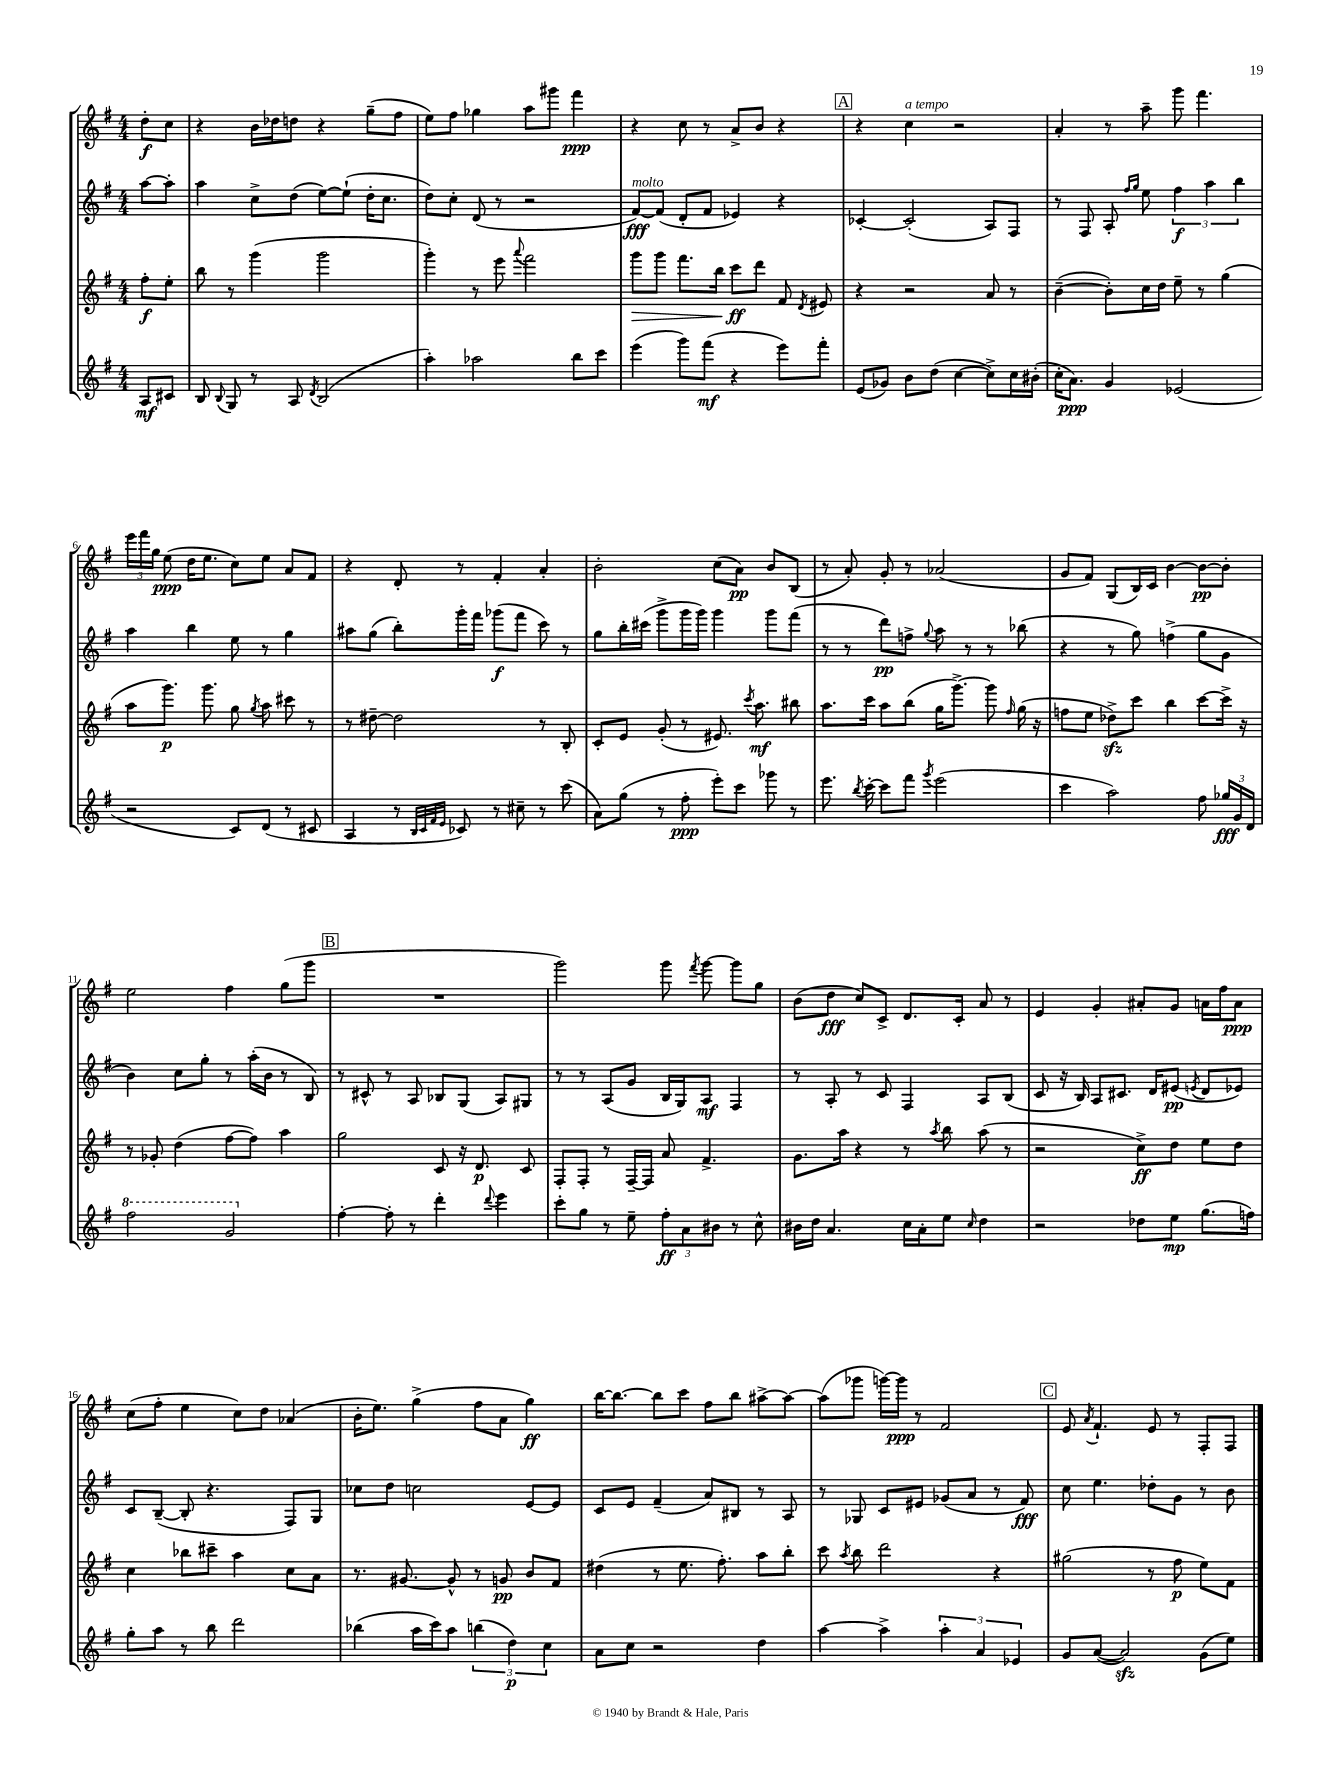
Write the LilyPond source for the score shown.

<<
\new StaffGroup <<
\new Staff = "s0" {
    \clef treble \key g \major \numericTimeSignature \time 4/4 \partial 4
    \autoBeamOff d''8[-.\f c''8] |
    r4 b'16[ des''16 d''8] r4 g''8[--( fis''8] |
    e''8[) fis''8] ges''4 a''8[ gis'''8] fis'''4\ppp |
    r4 c''8 r8 a'8[-> b'8] r4 |
    \mark \markup { \box "A" } r4 c''4^\markup { \italic "a tempo" } r2 |
    a'4-. r8 a''8-- g'''8 fis'''4. |
    \tuplet 3/2 { e'''16[ fis'''16 g''16] } e''8\ppp( d''16[ e''8.] c''8[) e''8] a'8[ fis'8] |
    r4 d'8-. r8 fis'4-. a'4-. |
    b'2-. c''8[( a'8]\pp) b'8[ b8]( |
    r8 a'8-.) g'8-. r8 aes'2( |
    g'8[ fis'8]) g8[( b16) c'16] b'4~ b'8[~\pp b'8]-. |
    e''2 fis''4 g''8[( g'''8] |
    \mark \markup { \box "B" } R1 |
    g'''2) g'''8 \acciaccatura { fis'''8 } g'''8~ g'''8[ g''8] |
    b'8[( d''8]\fff c''8[) c'8]-> d'8.[ c'16]-. a'8 r8 |
    e'4 g'4-. ais'8[-. g'8] a'16[ fis''16 a'8]\ppp |
    c''8[( fis''8]-. e''4 c''8[) d''8] aes'4( |
    b'16[-. e''8.]) g''4->( fis''8[ a'8] g''4\ff) |
    b''16[~ b''8.]~ b''8[ c'''8] fis''8[ b''8] ais''8[~-> ais''8]~ |
    ais''8[( ges'''8] g'''16[~) g'''16]\ppp r8 fis'2 |
    \mark \markup { \box "C" } e'8 \acciaccatura { a'8 } fis'4.-! e'8 r8 fis8[-. fis8] \bar "|." |
}
\new Staff = "s1" {
    \clef treble \key g \major \numericTimeSignature \time 4/4 \partial 4
    \autoBeamOff a''8[~ a''8]-. |
    a''4 c''8[-> d''8]( e''8[~) e''8]-!( d''16[-. c''8.] |
    d''8[) c''8]-. d'8( r8 r2 |
    fis'8[~\fff^\markup { \italic "molto" }) fis'8]( d'8[-. fis'8] ees'4) r4 |
    \mark \markup { \box "A" } ces'4~-. ces'2-.( a8[) fis8] |
    r8 fis8 a8-. \grace { fis''16[ g''16] } e''8 \tuplet 3/2 { fis''4\f a''4 b''4 } |
    a''4 b''4 e''8 r8 g''4 |
    ais''8[ g''8]( b''8[-.) g'''16-. fis'''16] ges'''8[\f( fis'''8] c'''8) r8 |
    g''8[ b''16-. cis'''16]( g'''8[-> g'''16 g'''16]) g'''4 g'''8[ fis'''8]( |
    r8 r8 d'''8[\pp) f''8]-> \appoggiatura { g''8 } a''8 r8 r8 bes''8( |
    r4 r8 g''8) f''4->( g''8[ g'8] |
    b'4) c''8[ g''8]-. r8 a''16[-.( b'16] r8 b8) |
    \mark \markup { \box "B" } r8 cis'8-^ r8 a8 bes8[ g8]( a8[) gis8] |
    r8 r8 a8[( g'8] b16[ g16) a8]\mf fis4 |
    r8 a8-. r8 c'8 fis4 a8[ b8]( |
    c'8 r16 b16) a8[ cis'8.] d'16[ eis'8]\pp( \acciaccatura { e'8 } d'8[ ees'8]) |
    c'8[ b8]~--( b8-. r4. fis8[) g8] |
    ces''8[ d''8] c''2 e'8[~ e'8] |
    c'8[ e'8] fis'4--( a'8[) bis8] r8 a8 |
    r8 ges8 c'8[ eis'8] ges'8[( a'8] r8 fis'8\fff) |
    \mark \markup { \box "C" } c''8 e''4. des''8[-. g'8] r8 b'8 \bar "|." |
}
\new Staff = "s2" {
    \clef treble \key g \major \numericTimeSignature \time 4/4 \partial 4
    \autoBeamOff fis''8[-.\f e''8]-. |
    b''8 r8 g'''4( g'''2 |
    g'''4-.) r8 e'''8 \appoggiatura { a'''8 } fis'''2 |
    g'''8[\> g'''8] fis'''8.[ b''16] c'''8[\ff\! d'''8] fis'8 \acciaccatura { d'8 } eis'8 |
    \mark \markup { \box "A" } r4 r2 a'8 r8 |
    b'4~--( b'8[-.) c''16 d''16] e''8-- r8 g''4( |
    a''8[ g'''8.]\p) g'''8. g''8 \acciaccatura { g''8 } a''8 cis'''8 r8 |
    r8 dis''8~-- dis''2 r8 b8-. |
    c'8[-. e'8] g'8-.( r8 eis'8.) \acciaccatura { c'''8 } a''8.\mf bis''8 |
    a''8.[ c'''16] a''8[ b''8]( g''16[ g'''8.]~->) g'''8 \grace { fis''16 } g''16( r16 |
    f''8[ e''8] des''8[->\sfz) c'''8] b''4 c'''8[~ c'''16]-> r16 |
    r8 ges'8-. d''4( fis''8[~ fis''8]) a''4 |
    \mark \markup { \box "B" } g''2 c'8 r16 d'8.\p c'8 |
    fis8[-. fis8]-. r8 fis16[~-- fis16] a'8 fis'4.-> |
    g'8.[ a''16] r4 r8 \acciaccatura { a''8 } b''8 a''8( r8 |
    r2 c''8[->\ff) d''8] e''8[ d''8] |
    c''4 bes''8[ cis'''8]-- a''4 c''8[ a'8] |
    r8. gis'8.~ gis'8-^ r8 g'8\pp b'8[ fis'8] |
    dis''4( r8 e''8. fis''8.-.) a''8[ b''8]-. |
    c'''8 \acciaccatura { a''8 } b''8 d'''2 r4 |
    \mark \markup { \box "C" } gis''2( r8 fis''8\p e''8[) fis'8] \bar "|." |
}
\new Staff = "s3" {
    \clef treble \key g \major \numericTimeSignature \time 4/4 \partial 4
    \autoBeamOff a8[\mf cis'8] |
    b8 \appoggiatura { b8 } g8 r8 a8 \acciaccatura { d'8 } b2( |
    a''4-.) aes''2 b''8[ c'''8] |
    e'''4( g'''8[) fis'''8]\mf( r4 e'''8[) fis'''8]-. |
    \mark \markup { \box "A" } e'8[( ges'8]) b'8[ d''8]( c''4~ c''8[->) c''16 bis'16]-.( |
    c''16[-. a'8.]\ppp) g'4 ees'2( |
    r2 c'8[) d'8]( r8 cis'8 |
    a4 r8 \grace { b32[ c'32 fis'32 e'32] } ces'8) r8 cis''8-- r8 c'''8( |
    a'8[) g''8]( r8 fis''8-.\ppp e'''8[-.) c'''8] ges'''8 r8 |
    e'''8. \acciaccatura { b''8 } c'''16~-. c'''8[ fis'''8] \acciaccatura { g'''8 } e'''2( |
    c'''4 a''2) fis''8 \tuplet 3/2 { ges''16[\fff g'16 d'16] } |
    \ottava #1 fis'''2 g''2 \ottava #0 |
    \mark \markup { \box "B" } fis''4~-. fis''8-. r8 d'''4-. \appoggiatura { d'''8 } e'''4 |
    c'''8[-. g''8] r8 e''8-- \tuplet 3/2 { fis''8[-.\ff a'8 bis'8] } r8 c''8-^ |
    bis'16[ d''16] a'4. c''16[ a'16-. e''8] \grace { c''16 } d''4 |
    r2 des''8[ e''8]\mp g''8.[( f''16]) |
    g''8[-. a''8] r8 b''8 d'''2 |
    bes''4( a''16[ c'''16) a''8] \tuplet 3/2 { b''4( d''4\p) c''4 } |
    a'8[ c''8] r2 d''4 |
    a''4~ a''4-> \tuplet 3/2 { a''4-. a'4 ees'4 } |
    \mark \markup { \box "C" } g'8[ a'8]~( a'2\sfz) g'8[( e''8]) \bar "|." |
}
>>
>>
